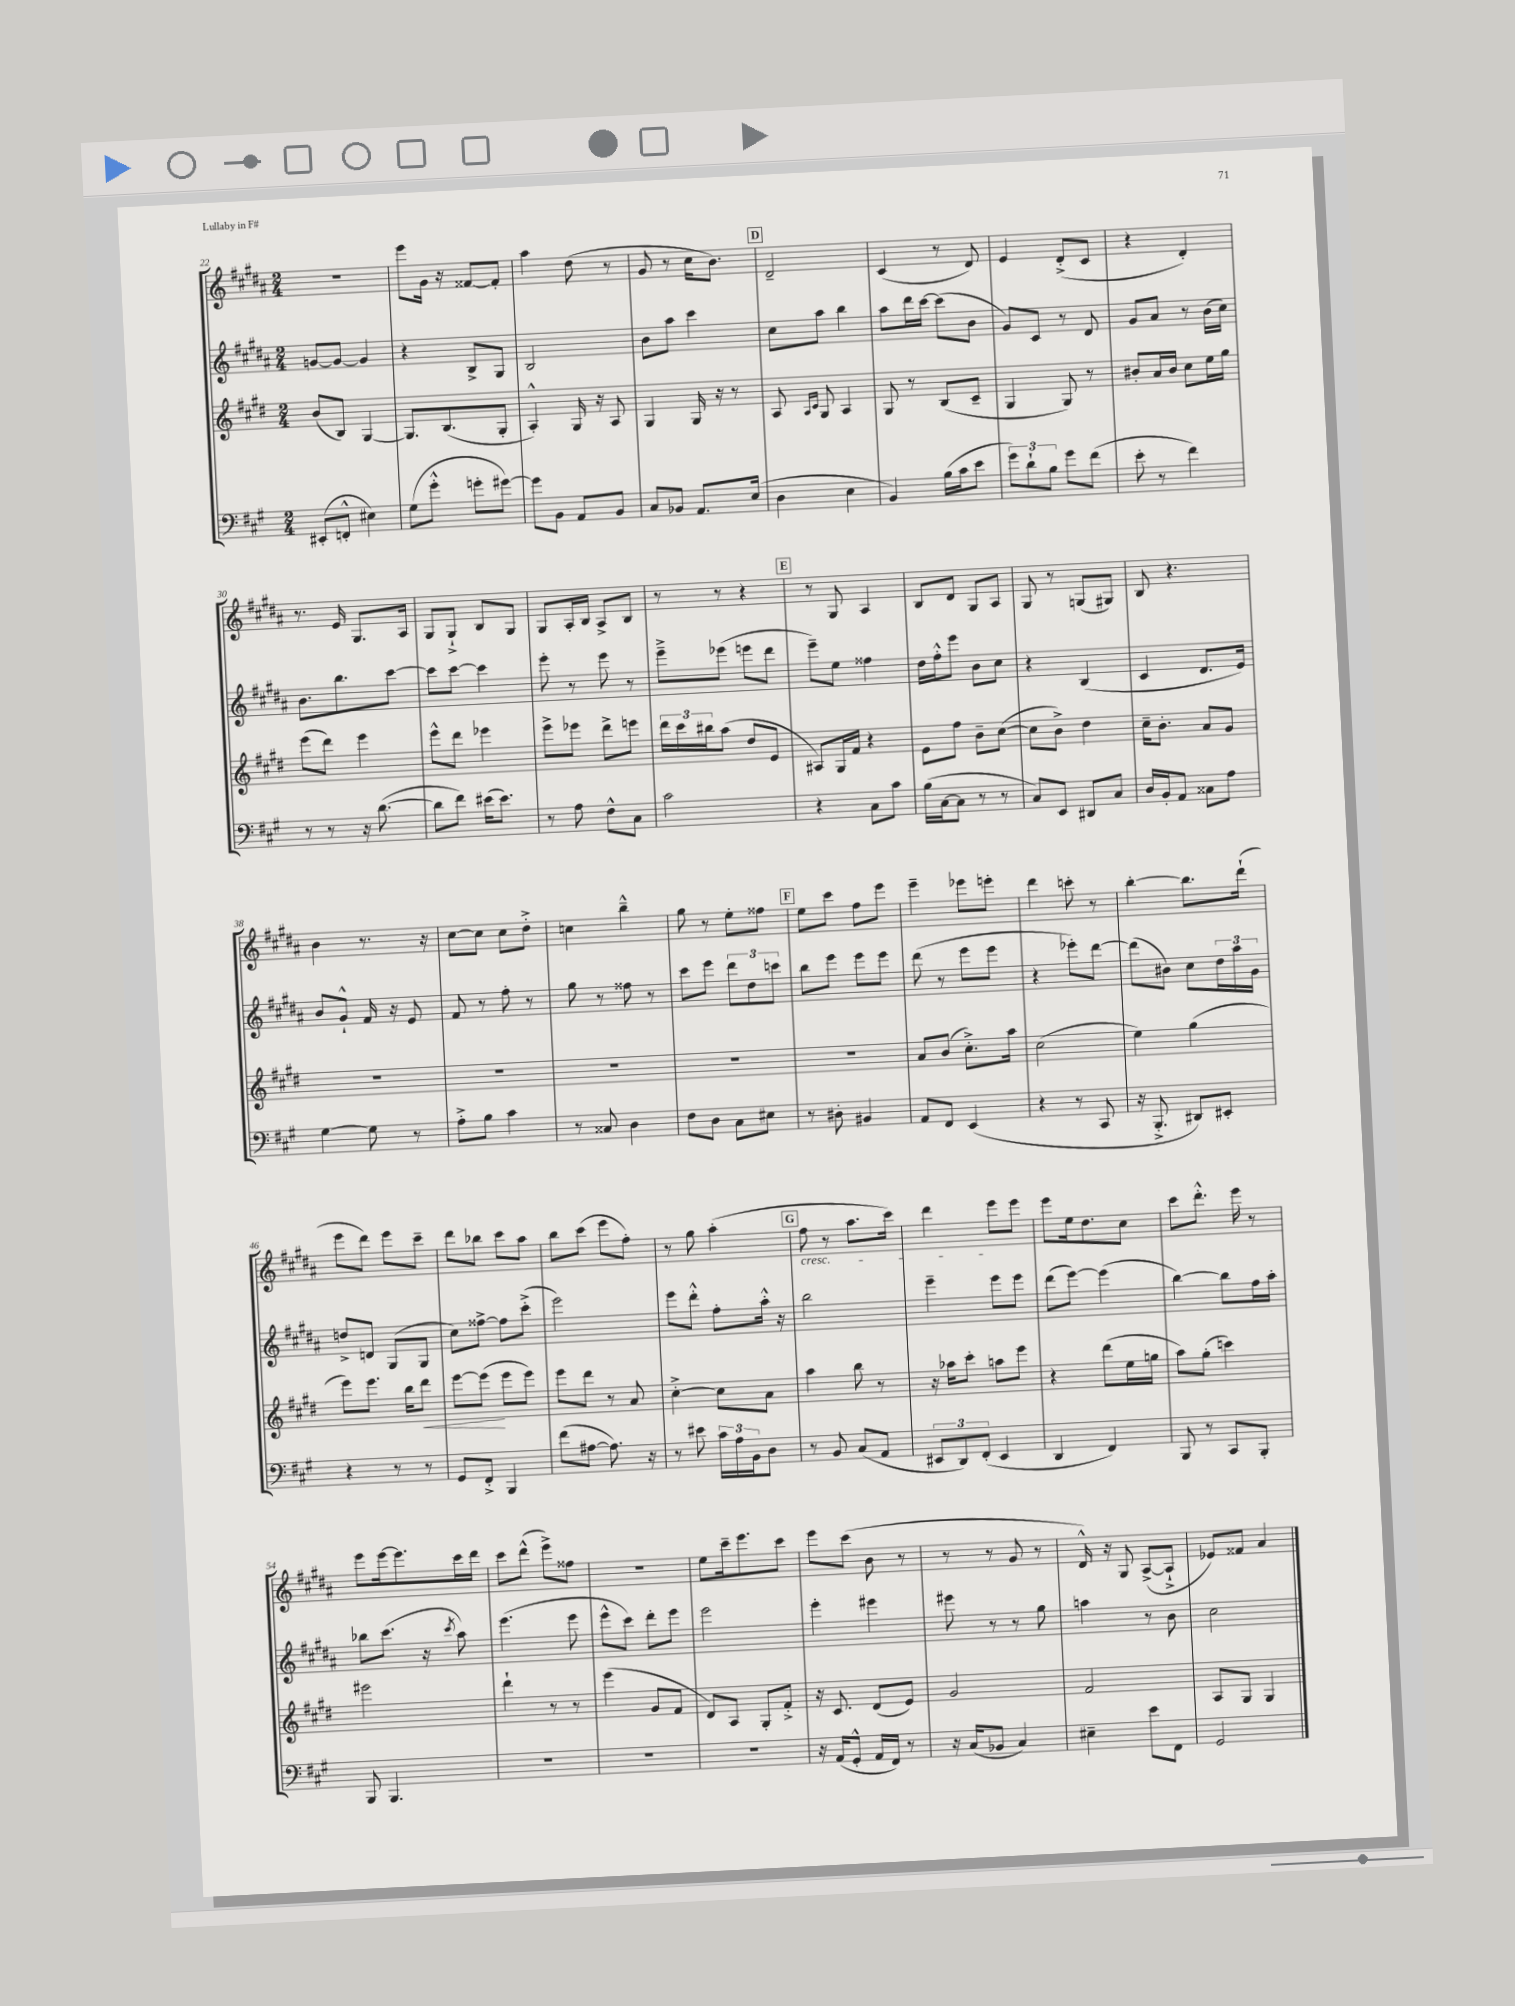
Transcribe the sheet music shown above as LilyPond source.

<<
\new StaffGroup <<
\new Staff = "s0" {
    \clef treble \key b \major \numericTimeSignature \time 2/4
    R2 |
    e'''8 gis'16 r16 fisis'8~ fisis'8-. |
    ais''4 dis''8( r8 |
    gis'8 r8 cis''16 b'8.) |
    \mark \markup { \box "D" } dis'2-- |
    cis'4( r8 dis'8) |
    e'4 dis'8-.->( cis'8 |
    r4 dis'4-.) |
    r8. e'16 gis8. ais16 |
    gis8 gis8-!-> b8 gis8 |
    gis8 ais16-. b16 ais8-> b8 |
    r8 r8 r4 |
    \mark \markup { \box "E" } r8 gis8 ais4 |
    b8 dis'8 gis8 ais8 |
    gis8 r8 g8( gis8) |
    b8 r4. |
    b'4 r8. r16 |
    cis''8~ cis''8 cis''8 dis''8-.-> |
    c''4 b''4---^ |
    gis''8 r8 e''8-. fisis''8 |
    \mark \markup { \box "F" } e''8 cis'''8 fis''8 e'''8 |
    e'''4-- ees'''8 e'''8-. |
    dis'''4 c'''8-. r8 |
    b''4~-. b''8. dis'''16-!( |
    e'''8 dis'''8) e'''8 cis'''8-- |
    dis'''8 bes''8 cis'''8 ais''8 |
    b''8 cis'''8( e'''8 fis''8-.) |
    r8 gis''8 ais''4-.( |
    \mark \markup { \box "G" } fis''8\cresc r8 ais''8. cis'''16) |
    dis'''4 e'''8\! e'''8 |
    e'''8 e''16 dis''8. cis''8 |
    cis'''8 dis'''8.-.-^ e'''16 r8 |
    e'''8 e'''16~ e'''8. cis'''16 dis'''16 |
    cis'''8 dis'''8-^( e'''8->) fisis''8 |
    r2 |
    e''8 cis'''16-- e'''8. cis'''8 |
    e'''8 cis'''8( b'8 r8 |
    r8 r8 gis'8 r8 |
    dis'16-^) r16 gis8 ais8~->( ais8-!-> |
    ees'8) fisis'8 ais'4 \bar "|." |
}
\new Staff = "s1" {
    \clef treble \key b \major \numericTimeSignature \time 2/4
    g'8~ g'8~ g'4 |
    r4 b8-> gis8 |
    b2 |
    b'8 ais''8 cis'''4 |
    \mark \markup { \box "D" } cis''8 ais''8 b''4 |
    ais''8 dis'''16 cis'''16~ cis'''8( b'8 |
    gis'8) cis'8 r8 dis'8 |
    gis'8 ais'8 r8 b'16( cis''16) |
    b'8. b''8. cis'''8~ |
    cis'''8 cis'''8~ cis'''4 |
    e'''8-. r8 e'''8 r8 |
    e'''8---> ees'''8( e'''8 dis'''8 |
    \mark \markup { \box "E" } e'''8--) e''8 fisis''4 |
    dis''16 fis''16-.-^ e'''8 b'8 cis''8 |
    r4 b4( |
    cis'4 dis'8. e'16) |
    b'8 gis'8-!-^ fis'16 r16 e'8 |
    fis'8 r8 fis''8-. r8 |
    gis''8 r8 fisis''8 r8 |
    cis'''8 e'''8 \tuplet 3/2 { dis'''8 dis''8 c'''8 } |
    \mark \markup { \box "F" } b''8 e'''8 e'''8 e'''8 |
    dis'''8( r8 e'''8 e'''8 |
    r4 ees'''8-.) dis'''8~ |
    dis'''8( bis'8) cis''8 \tuplet 3/2 { dis''16 ais''16 gis'16 } |
    d''8-> d'8 gis8( gis8 |
    cis''8) fisis''8~-> fisis''8 cis'''8-.->( |
    e'''2) |
    e'''8 dis'''8-.-^ fis''8-. ais''16-.-^ r16 |
    \mark \markup { \box "G" } b''2 |
    e'''4-- e'''8 e'''8 |
    dis'''8( e'''8~) e'''4( |
    b''4~) b''8 fis''16 ais''16-. |
    bes''8 cis'''8.( r16 \acciaccatura { cis'''8 } ais''8) |
    e'''4.( e'''8 |
    e'''8-^ cis'''8) dis'''8-. e'''8 |
    e'''2 |
    e'''4-. eis'''4 |
    eis'''8 r8 r8 gis''8 |
    a''4 r8 b'8 |
    cis''2 \bar "|." |
}
\new Staff = "s2" {
    \clef treble \key e \major \numericTimeSignature \time 2/4
    b'8( b8) gis4~ |
    gis8. b8.( gis8-. |
    a4-.-^) gis16 r16 a8 |
    gis4 gis16 r16 r8 |
    \mark \markup { \box "D" } a8 \grace { a16 cis'16 } gis8 a4 |
    gis8 r8 b8( cis'8-- |
    gis4 gis8) r8 |
    bis'8-. a'16 bis'16 cis''8 e''16 gis''16 |
    e'''8( dis'''8) e'''4 |
    e'''8-^ dis'''8 ees'''4 |
    e'''8-> ees'''8 dis'''8-> e'''8 |
    \tuplet 3/2 { dis'''16 cis'''16 bis''16 } a''8( dis''8 e'8 |
    \mark \markup { \box "E" } ais8) gis16 fis'16 r4 |
    e'8 fis''8 b'8-- cis''8~( |
    cis''8 b'8->) dis''4 |
    cis''16-- b'8.-. a'8 gis'8 |
    R2 |
    R2 |
    R2 |
    R2 |
    \mark \markup { \box "F" } R2 |
    a'8 b'8( cis''8.-.->) a''16 |
    cis''2( |
    e''4) gis''4( |
    e'''8) e'''8. b''16 dis'''8\< |
    e'''8~ e'''8\!( e'''8 e'''8) |
    e'''8 dis'''8 r8 a'8 |
    cis''4~-.-> cis''8 a'8 |
    \mark \markup { \box "G" } a''4 b''8 r8 |
    r16 aes''16 cis'''8-. a''8 e'''8 |
    r4 dis'''8( e''16 g''16 |
    a''8) gis''8-.( c'''4) |
    eis'''2 |
    dis'''4-! r8 r8 |
    e'''4( gis'8 fis'8 |
    dis'8) a8 gis8-. fis'8-.-> |
    r16 cis'8. dis'8( e'8) |
    gis'2 |
    fis'2 |
    a8 gis8 gis4 \bar "|." |
}
\new Staff = "s3" {
    \clef bass \key a \major \numericTimeSignature \time 2/4
    eis,8-.( f,8-.-^ eis4) |
    gis8( gis'8-.-^ g'8-. gis'8~) |
    gis'8 b,8 a,8 b,8 |
    cis8 bes,8 a,8. e16( |
    \mark \markup { \box "D" } d4 e4 |
    b,4) b16( cis'16 e'8 |
    \tuplet 3/2 { gis'8) d'8-! b8 } gis'8 fis'8( |
    e'8-. r8 fis'4) |
    r8 r8 r16 d'8.~( |
    d'8 fis'8) eis'16( eis'8.) |
    r8 a8 fis8-^ cis8 |
    cis'2 |
    \mark \markup { \box "E" } r4 cis8 cis'8 |
    b16( cis16~ cis8 r8 r8 |
    cis8) e,8 dis,8 cis8 |
    d16 b,16-. a,8 cisis8 a8 |
    gis4~ gis8 r8 |
    a8-.-> b8 cis'4 |
    r8 cisis8 d4 |
    fis8 d8 cis8 eis8 |
    \mark \markup { \box "F" } r8 dis8-. bis,4 |
    a,8 fis,8 e,4( |
    r4 r8 cis,8 |
    r16 b,,8.-.-> dis,8) eis,8-. |
    r4 r8 r8 |
    gis,8 fis,8-.-> b,,4 |
    fis'8( ais8~ ais8.) r16 |
    r8 eis'8 \tuplet 3/2 { cis'16 a16 b,16 } d8 |
    \mark \markup { \box "G" } r8 b,8 cis8( a,8 |
    \tuplet 3/2 { eis,8 d,8) fis,8-.( } eis,4 |
    d,4 fis,4) |
    b,,8 r8 cis,8 b,,8-. |
    b,,8 b,,4. |
    R2 |
    R2 |
    R2 |
    r16 a,16( gis,8-.-^ a,16 fis,16) r8 |
    r16 cis16( bes,8 cis4) |
    eis4-- e'8 fis,8 |
    gis,2 \bar "|." |
}
>>
>>
\layout { \context { \Score currentBarNumber = #22 } }
